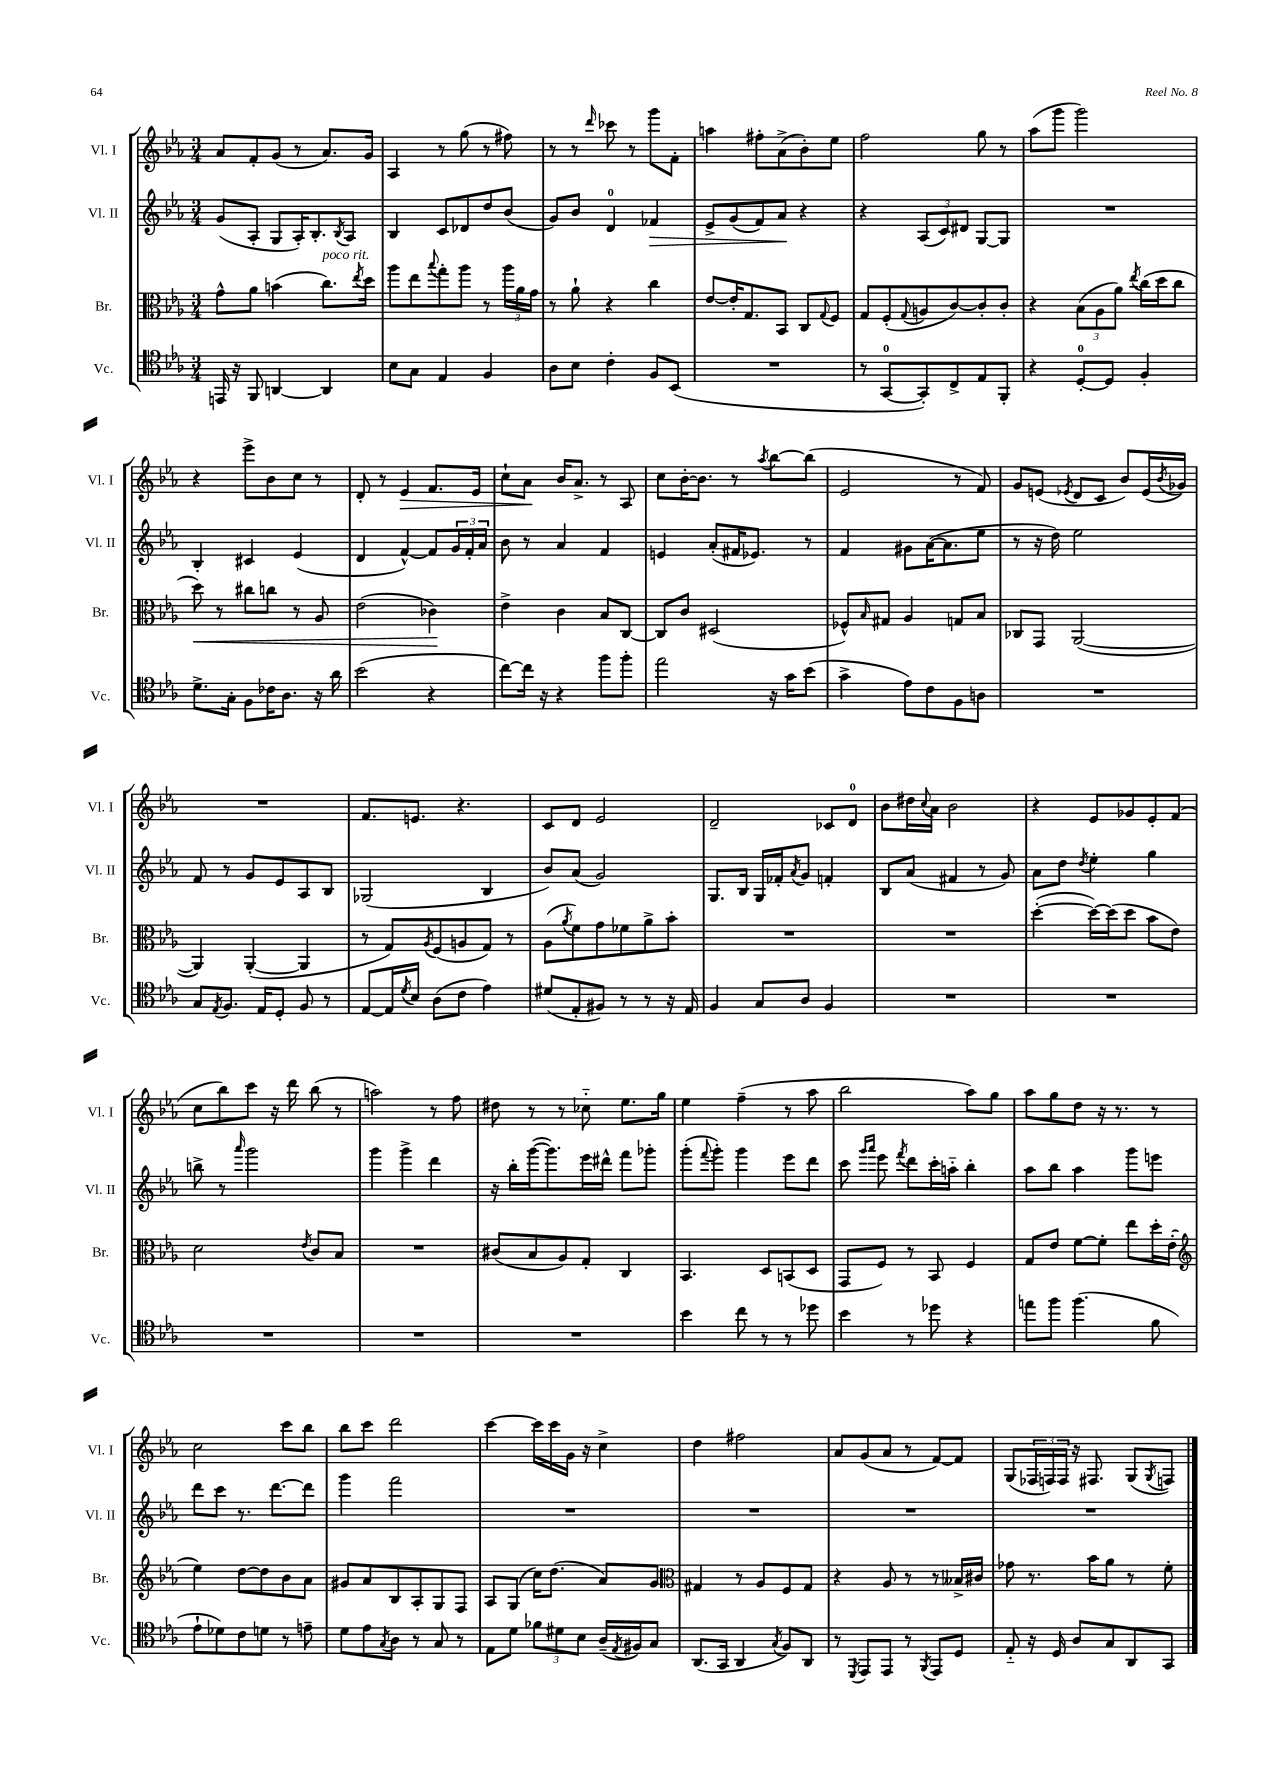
<<
\new StaffGroup <<
\new Staff = "s0" \with { instrumentName = "Vl. I" shortInstrumentName = "Vl. I" } {
    \clef treble \key ees \major \numericTimeSignature \time 3/4
    aes'8 f'8-. g'8( r8 aes'8.) g'16 |
    aes4 r8 g''8( r8 fis''8) |
    r8 r8 \grace { d'''16 } ces'''8 r8 g'''8 f'8-. |
    a''4 fis''8-. aes'8->( bes'8-.) ees''8 |
    f''2 g''8 r8 |
    aes''8( g'''8 g'''2) |
    r4 ees'''8-> bes'8 c''8 r8 |
    d'8-. r8 ees'4\> f'8. ees'16 |
    c''8-! aes'8\! bes'16 aes'8.-> r8 aes8 |
    c''8 bes'16~-. bes'8. r8 \acciaccatura { aes''8 } bes''8~ bes''8( |
    ees'2 r8 f'8) |
    g'8 e'8( \acciaccatura { ees'8 } d'8 c'8 bes'8) ees'16( \acciaccatura { bes'8 } ges'16) |
    R2. |
    f'8. e'8. r4. |
    c'8 d'8 ees'2 |
    d'2-- ces'8 d'8-0 |
    bes'8 dis''16 \appoggiatura { c''8 } aes'16 bes'2 |
    r4 ees'8 ges'8 ees'8-. f'8( |
    c''8 bes''8) c'''8 r16 d'''16 bes''8( r8 |
    a''2) r8 f''8 |
    dis''8 r8 r8 ces''8-_ ees''8. g''16 |
    ees''4 f''4--( r8 aes''8 |
    bes''2 aes''8) g''8 |
    aes''8 g''8 d''8 r16 r8. r8 |
    c''2 c'''8 bes''8 |
    bes''8 c'''8 d'''2 |
    c'''4~ c'''16 c'''16 g'16 r16 c''4-> |
    d''4 fis''2 |
    aes'8 g'8( aes'8 r8 f'8~) f'8 |
    g8( \tuplet 3/2 { fes16 f16) f16 } r16 fis8. g8( \acciaccatura { g8 } f8) \bar "|." |
}
\new Staff = "s1" \with { instrumentName = "Vl. II" shortInstrumentName = "Vl. II" } {
    \clef treble \key ees \major \numericTimeSignature \time 3/4
    g'8( aes8-. g8 aes16-.) bes8.-. \acciaccatura { bes8 } aes8 |
    bes4 c'8 des'8 d''8 bes'8( |
    g'8) bes'8 d'4-0 fes'4\> |
    ees'8-> g'8( f'8) aes'8\! r4 |
    r4 \tuplet 3/2 { aes8( c'8) dis'8 } g8~ g8 |
    R2. |
    bes4-. cis'4 ees'4( |
    d'4 f'4~-^) f'8 \tuplet 3/2 { g'16 f'16-. aes'16 } |
    bes'8 r8 aes'4 f'4 |
    e'4 aes'8-.( fis'16 ees'8.) r8 |
    f'4 gis'8 aes'16~( aes'8. ees''8 |
    r8 r16 d''16) ees''2 |
    f'8 r8 g'8 ees'8 aes8 bes8 |
    ges2( bes4 |
    bes'8) aes'8( g'2) |
    g8. bes16 g16 fes'16-. \acciaccatura { aes'8 } g'8 f'4-. |
    bes8 aes'8( fis'4 r8 g'8) |
    aes'8 d''8 \acciaccatura { d''8 } ees''4-. g''4 |
    b''8-> r8 \grace { aes'''16 } g'''2 |
    g'''4 g'''4-> d'''4 |
    r16 bes''16-. g'''16~( g'''8.) ees'''16 dis'''16-^ f'''8 ges'''8-. |
    g'''8-.( \appoggiatura { f'''8 } g'''8-.) g'''4 ees'''8 d'''8 |
    c'''8 \grace { g'''16 aes'''16 } ees'''8 \acciaccatura { f'''8 } d'''8 c'''16-. a''16-_ bes''4-. |
    aes''8 bes''8 aes''4 g'''8 e'''8 |
    d'''8 c'''8 r8. d'''8.~ d'''8 |
    g'''4 f'''2 |
    R2. |
    R2. |
    R2. |
    R2. \bar "|." |
}
\new Staff = "s2" \with { instrumentName = "Br." shortInstrumentName = "Br." } {
    \clef alto \key ees \major \numericTimeSignature \time 3/4
    g'8-^ aes'8 b'4( c''8.^\markup { \italic "poco rit." }) \acciaccatura { ees''8 } d''16 |
    aes''8 ees''8 \appoggiatura { bes''8 } g''8-. aes''8 r8 \tuplet 3/2 { aes''16 aes'16 g'16 } |
    r8 aes'8-! r4 c''4 |
    ees'8~ ees'16-. g8. bes,8 c8 \appoggiatura { g8 } f8 |
    g8 f8-.( \appoggiatura { g8 } a8 c'8~) c'8-. c'8-. |
    r4 \tuplet 3/2 { bes8( aes8 aes'8) } \acciaccatura { ees''8 } c''16( d''16 c''8 |
    d''8\<) r8 cis''8 c''8 r8 aes8 |
    ees'2( ces'4\!) |
    ees'4-> c'4 bes8 c8~ |
    c8 c'8 dis2( |
    fes8-^) \grace { bes16 } gis8 aes4 g8 bes8 |
    ces8 g,8 aes,2~( |
    aes,4) aes,4~-.( aes,4 |
    r8 g8) \acciaccatura { aes8 } f8( a8 g8) r8 |
    aes8( \acciaccatura { aes'8 } f'8) g'8 fes'8 aes'8-> bes'8-. |
    R2. |
    R2. |
    d''4~-.( d''16~) d''16( d''8 bes'8 ees'8) |
    d'2 \acciaccatura { ees'8 } c'8 bes8 |
    R2. |
    cis'8( bes8 aes8) g8-. c4 |
    bes,4. d8 b,8( d8 |
    g,8 f8) r8 bes,8 f4 |
    g8 ees'8 f'8~ f'8-. ees''8 d''16-. ees'16-.( |
    \clef treble ees''4) d''8~ d''8 bes'8 aes'8 |
    gis'8 aes'8 bes8 aes8-. g8 f8 |
    aes8 g8( c''16) d''8.( aes'8) g'8 |
    \clef alto gis4 r8 aes8 f8 gis8 |
    r4 aes8 r8 r8 beses16-> cis'16 |
    ges'8 r8. bes'16 aes'8 r8 f'8-. \bar "|." |
}
\new Staff = "s3" \with { instrumentName = "Vc." shortInstrumentName = "Vc." } {
    \clef tenor \key ees \major \numericTimeSignature \time 3/4
    e,16 r16 f,8 a,4~ a,4 |
    bes8 g8 ees4 f4 |
    aes8 bes8 c'4-. f8 bes,8( |
    R2. |
    r8 g,8-0~ g,8-.) c8-> ees8 f,8-. |
    r4 d8-0~-. d8 f4-. |
    d'8.-> g16-. f8 ces'16 aes8. r16 aes'16 |
    bes'2( r4 |
    c''8~) c''16 r16 r4 f''8 f''8-. |
    ees''2 r16 g'16 bes'8( |
    g'4-> ees'8) c'8 f8 a8 |
    R2. |
    g8 \acciaccatura { ees8 } f8. ees16 d8-. f8 r8 |
    ees8~ ees16 \acciaccatura { d'8 } bes16 aes8( c'8 ees'4) |
    dis'8( ees8-. fis8) r8 r8 r16 ees16 |
    f4 g8 aes8 f4 |
    R2. |
    R2. |
    R2. |
    R2. |
    R2. |
    bes'4 c''8 r8 r8 des''8 |
    bes'4 r8 des''8 r4 |
    e''8 f''8 f''4.( f'8 |
    ees'8-! des'8) c'8 d'8 r8 e'8-- |
    d'8 ees'8 \acciaccatura { g8 } aes8 r8 g8 r8 |
    ees8 d'8 \tuplet 3/2 { fes'8 dis'8 bes8 } aes16--( \acciaccatura { ees8 } fis16) g8 |
    aes,8.( g,16 aes,4 \acciaccatura { g8 } f8) aes,8 |
    r8 \acciaccatura { d,8 } ees,8 ees,8 r8 \acciaccatura { f,8 } ees,8 d8 |
    ees8-_ r16 d16 aes8 g8 aes,8 g,8 \bar "|." |
}
>>
>>
\layout { \context { \Score \remove "Bar_number_engraver" } }
